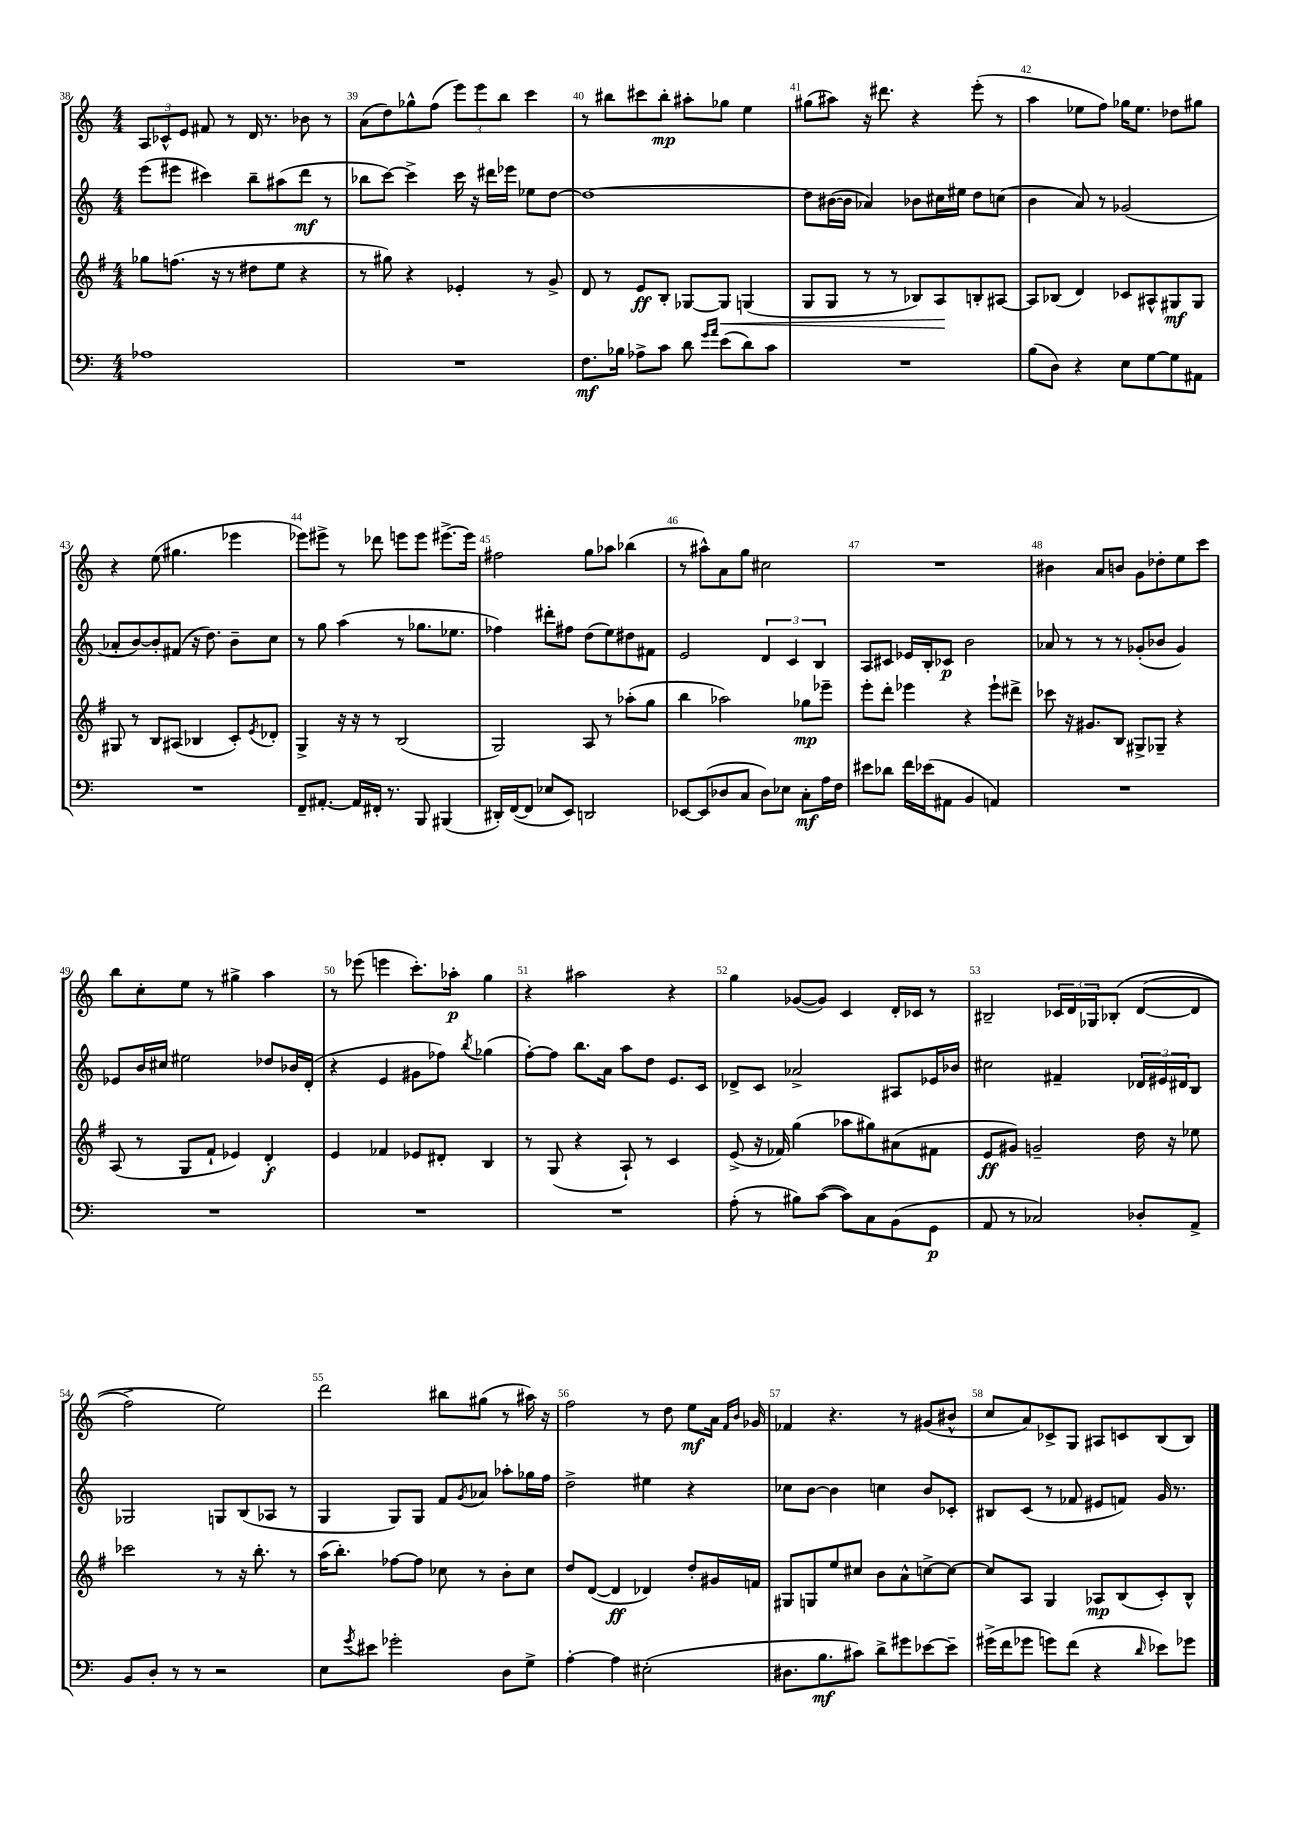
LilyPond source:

<<
\new StaffGroup <<
\new Staff = "s0" {
    \clef treble \key c \major \numericTimeSignature \time 4/4
    \tuplet 3/2 { a8 ces'8-^ e'8 } fis'8 r8 d'16 r8. bes'8 r8 |
    a'8( d''8) ges''8-^ f''8( \tuplet 3/2 { e'''8) e'''8 b''8 } c'''4 |
    r8 bis''8 cis'''8 bis''8-.\mp ais''8-. ges''8 e''4 |
    gis''8( ais''8) r16 dis'''8. r4 e'''8-.( r8 |
    a''4 ees''8 f''8) ges''16 ees''8. des''8 gis''8 |
    r4 e''8( gis''4. ees'''4 |
    ees'''8) eis'''8-> r8 des'''8 e'''8 e'''8 eis'''8.~-> eis'''16 |
    fis''2 g''8 aes''8 bes''4( |
    r8 ais''8-^) a'8 g''8 cis''2 |
    R1 |
    bis'4 a'8 b'8 g'8 des''8-. e''8 c'''8 |
    b''8 c''8-. e''8 r8 gis''4-> a''4 |
    r8 ees'''8( e'''4 c'''8.-.) aes''16-.\p g''4 |
    r4 ais''2 r4 |
    g''4 ges'8~( ges'8) c'4 d'16-. ces'16 r8 |
    bis2-- \tuplet 3/2 { ces'16 d'16 ges16 } bes8-.\( d'8~( d'8 |
    f''2->) e''2\) |
    d'''2 bis''8 gis''8( r8 ais''16) r16 |
    f''2 r8 d''8 e''8\mf a'16 \grace { f'16 b'16 } ges'16 |
    fes'4 r4. r8 gis'8( bis'8-^ |
    c''8 a'8) ces'8-> g8 ais8 c'8 b8( b8) \bar "|." |
}
\new Staff = "s1" {
    \clef treble \key c \major \numericTimeSignature \time 4/4
    e'''8( eis'''8 cis'''4) b''8-- ais''8( d'''8\mf r8 |
    bes''8 c'''8~) c'''4-> c'''16 r16 dis'''16 ees'''16 ees''8 d''8~ |
    d''1~ |
    d''8 bis'16~( bis'16 aes'4) bes'8 cis''16 eis''16 d''8 c''8( |
    b'4 a'8) r8 ges'2( |
    aes'8-. b'8~) b'8-. fis'8( r16 d''8.) b'8-- c''8 |
    r8 g''8 a''4( r8 ges''8. ees''8. |
    fes''4) dis'''8-. fis''8 d''8( e''8) dis''8 fis'8 |
    e'2 \tuplet 3/2 { d'4 c'4 b4 } |
    a8 cis'8 ees'16 b16-. ces'8\p b'2 |
    aes'8 r8 r8 r8 ges'8-.( bes'8 ges'4) |
    ees'8 b'16 cis''16 eis''2 des''8 bes'16 d'16-.( |
    r4 e'4 gis'8 fes''8) \acciaccatura { b''8 } ges''4( |
    f''8~-.) f''8 b''8. a'16 a''8 d''8 e'8. c'16 |
    des'8-> c'8 aes'2-> ais8 ees'16 bes'16 |
    cis''2 fis'4-- \tuplet 3/2 { des'16 eis'16 dis'16 } b8 |
    ges2 g8 b8( aes8 r8 |
    g4 g8) g8 f'8 \acciaccatura { g'8 } aes'8 aes''8-. ges''16 f''16 |
    d''2-> eis''4 r4 |
    ces''8 b'8~ b'4 c''4 b'8 ces'8-. |
    bis8 c'8( r8 fes'8 eis'8 f'8) g'16 r8. \bar "|." |
}
\new Staff = "s2" {
    \clef treble \key g \major \numericTimeSignature \time 4/4
    ges''8 f''8.( r16 r8 dis''8 e''8 r4 |
    r8 gis''8) r4 ees'4-. r8 g'8-> |
    d'8 r8 e'8\ff b8-. ges8~ ges8\< g4( |
    g8 g8 r8 r8 bes8) a8\! b8-. ais8~ |
    ais8 bes8( d'4) ces'8 ais8-^ gis8\mf gis8 |
    gis8 r8 b8 ais8( bes4 c'8-.) \acciaccatura { e'8 } des'8-. |
    g4-> r16 r16 r8 b2( |
    g2) a8 r8 aes''8-.( g''8 |
    b''4 aes''2) ges''8\mp ees'''8-- |
    e'''8-. d'''8-. ees'''4 r4 ees'''8-! dis'''8-> |
    ces'''8 r16 gis'8. b8 gis8-> ges8-- r4 |
    a8( r8 g8 fis'8-! ees'4) d'4-.\f |
    e'4 fes'4 ees'8 dis'8-. b4 |
    r8 g8( r4 a8-!) r8 c'4 |
    e'8->( r16 fes'16) g''4( aes''8 gis''8) ais'8( fis'8 |
    e'8\ff gis'8) g'2-- d''16 r16 ees''8 |
    ces'''2 r8 r16 b''8.-. r8 |
    a''16( b''8.-.) fes''8~ fes''8 ces''8 r8 b'8-. ces''8 |
    d''8 d'8~( d'4\ff des'4) d''8-. gis'16 f'16 |
    gis8 g8 e''8 cis''8 b'8 a'8-^ c''8~-> c''8~ |
    c''8 a8 g4 aes8\mp b8( c'8-.) b8-^ \bar "|." |
}
\new Staff = "s3" {
    \clef bass \key c \major \numericTimeSignature \time 4/4
    aes1 |
    R1 |
    f8.\mf bes16 aes8-> c'8 d'8 \grace { g'16 a'16 } e'8( d'8) c'8 |
    R1 |
    b8( d8) r4 e8 g8~ g8 ais,8 |
    R1 |
    f,8-- ais,8.~-. ais,16 fis,16-. r8. b,,8 bis,,4( |
    dis,16-.) f,16~( f,8 ees8 e,8) d,2 |
    ees,8~ ees,8( des8 c8 des8) ees8 c8-.\mf a16 f16 |
    eis'8 des'8 f'16 ees'16( ais,8 b,4 a,4) |
    R1 |
    R1 |
    R1 |
    R1 |
    a8-.( r8 bis8) c'8~( c'8) c8 b,8( g,8\p |
    a,8 r8 ces2) des8-. a,8-> |
    b,8 d8-. r8 r8 r2 |
    e8 \acciaccatura { g'8 } eis'8 ges'2-. d8 g8-> |
    a4~-. a4 eis2-.( |
    dis8. b8.\mf cis'8) d'8-> gis'8 ees'8~ ees'8-- |
    gis'16->( f'16 ges'8 g'8) f'8( r4 \grace { d'16 } ees'8) ges'8 \bar "|." |
}
>>
>>
\layout { \context { \Score currentBarNumber = #38 \override BarNumber.break-visibility = ##(#f #t #t) barNumberVisibility = #all-bar-numbers-visible } }
